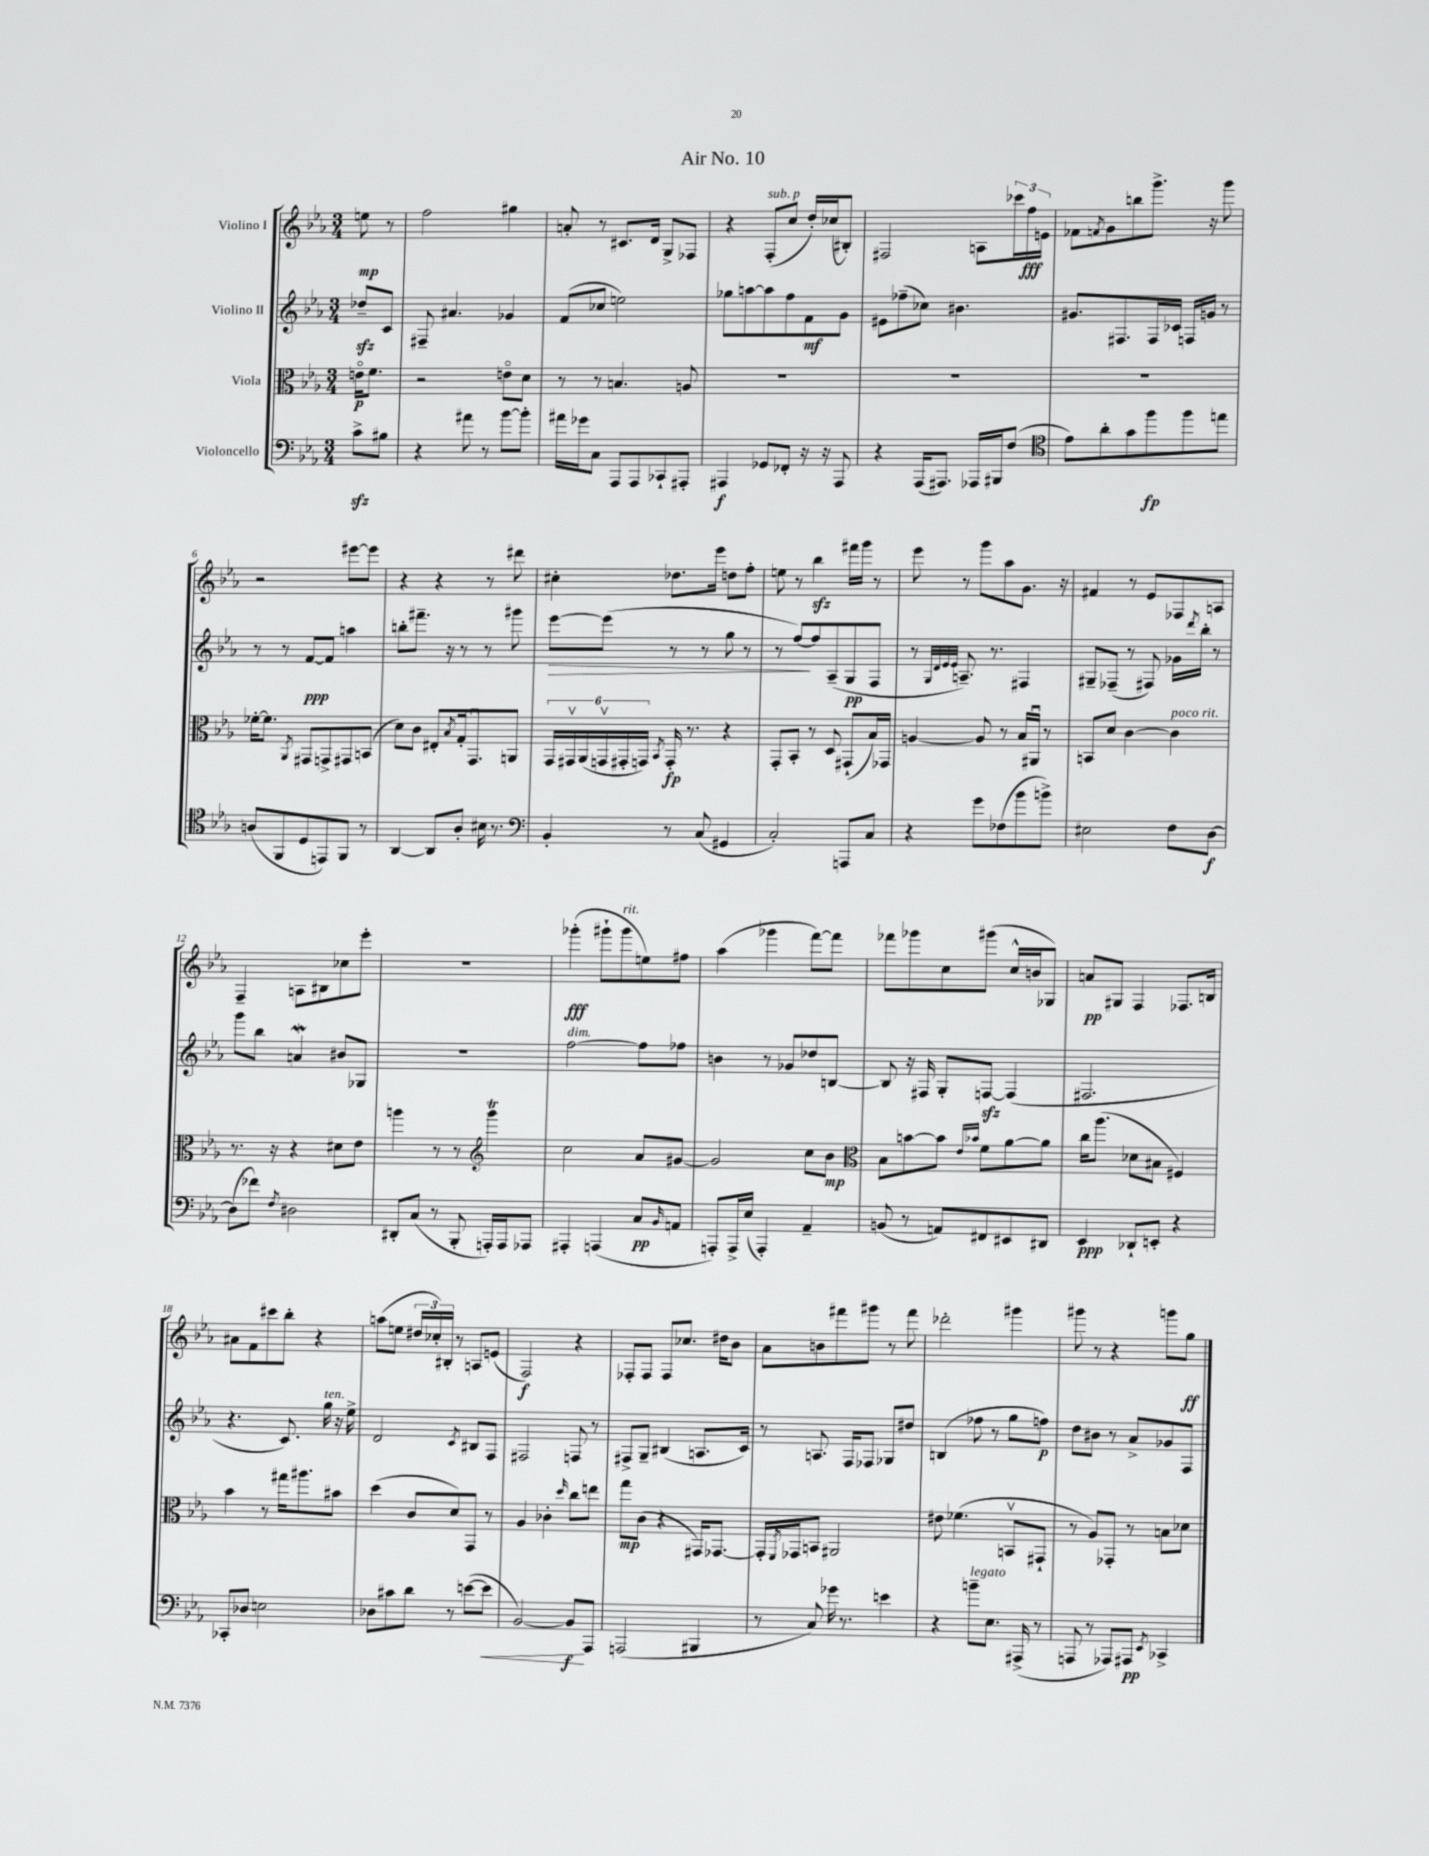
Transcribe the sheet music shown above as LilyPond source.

\header { title = "Air No. 10" }
<<
\new StaffGroup <<
\new Staff = "s0" \with { instrumentName = "Violino I" } {
    \clef treble \key ees \major \numericTimeSignature \time 3/4 \partial 4
    e''8\mp r8 |
    f''2 gis''4 |
    a'8-. r8 cis'8. d'16 g8-> fes8 |
    r4 f8-.^\markup { \italic "sub. p" }( c''8 d''16-.) ces''16( bis8-.) |
    fis2 a8 \tuplet 3/2 { ces'''16 f''16\fff e'16 } |
    fes'8 \acciaccatura { f'8 } g'8 b''8 g'''8.-> r16 g'''8 |
    r2 eis'''8~ eis'''8 |
    r4 r4 r8 dis'''8 |
    cis''4-. des''8. ees'''16 d''8 f''8-. |
    e''8 r8 bes''4\sfz fis'''16 g'''16 r8 |
    ees'''8 r8 g'''8 aes''8 g'8. r16 |
    fis'4 r8 ees'8 fes8 a8 |
    f4-- a8 bis8 ces''8 ees'''8-. |
    R2. |
    ges'''4-.\fff( gis'''8-! gis'''8^\markup { \italic "rit." } e''8) fis''8 |
    aes''4( ges'''4 f'''8~) f'''8 |
    fes'''8 ges'''8 c''8 gis'''8( c''16-^ b'16 ges8) |
    a'8\pp gis8 f4 fes8. b16 |
    ais'8 f'8 cis'''8 bes''8-. r4 |
    a''8( e''8 \tuplet 3/2 { dis''16 ces''16-.) bis16-. } r8 a8 e'8( |
    f2\f) r4 |
    fes8-. fes8 fes8 ces''8. dis''16 bes'8 |
    aes'8 b'8 fis'''8 gis'''8 r8 fis'''8 |
    des'''2-. gis'''4 |
    gis'''8 r8 r4 g'''8 g''8\ff \bar "|." |
}
\new Staff = "s1" \with { instrumentName = "Violino II" } {
    \clef treble \key ees \major \numericTimeSignature \time 3/4 \partial 4
    des''8--\sfz c'8 |
    fis8-- ais'4. ges'4 |
    f'8( ces''8 e''2) |
    ges''8 a''8~ a''8 f''8 f'8\mf g'8 |
    eis'8 fes''8--( ces''8) bis'4. |
    gis'8. fis8. fis16 ces'16 f16 g'16 r8 |
    r8 r8 f'8~\ppp f'8 a''4 |
    b''8-. fis'''8.-- r16 r8 r8 gis'''8 |
    ees'''8~\> ees'''8( r8 r8 g''8 r8 |
    r8 f''8~\!) f''8 aes8--( g8\pp f8 |
    r8 \grace { g32 d'32 ees'32 ees'32 } a8.--) r8. fis4 |
    gis8-- fes8--( r8 fis8) ges'16 \acciaccatura { d'''8 } bes''16-. r8 |
    g'''8 bes''8 a'4\mordent bis'8 ges8 |
    R2. |
    f''2~^\markup { \italic "dim." } f''8 fes''8 |
    b'4 r8 ges'8 des''8 b8~ |
    b8 r16 fis16 g8-. f8~\sfz f4( |
    fis2. |
    r4. c'8.) g''16^\markup { \italic "ten." } r16 ees''16-> |
    d'2 \acciaccatura { c'8 } bis8 f8 |
    fis2 f8 r8 |
    fis8-> g8-- bis4( a8. c'16) |
    r8 a8. f16 fes8 ges8 dis''8 |
    b4( fes''8 r8 g''8 f''8\p) |
    d''8 bis'8 r8 aes'8-> ges'8 f8 \bar "|." |
}
\new Staff = "s2" \with { instrumentName = "Viola" } {
    \clef alto \key ees \major \numericTimeSignature \time 3/4 \partial 4
    e'16\flageolet\p f'8. |
    r2 e'8\flageolet d'8 |
    r8 r8 b4. a8 |
    R2. |
    R2. |
    R2. |
    fes'16~-. fes'8. \acciaccatura { aes,8 } gis,8 g,8-> gis,8 b,8( |
    d'8) c'8 eis8-. \acciaccatura { bes8 } g16-. g,8.\downbow a,8 |
    \tuplet 6/4 { g,16 gis,16\upbow aes,16( g,16\upbow gis,16-. g,16) } \acciaccatura { bes,8 } g,16-.\fp r8. r4 |
    g,8-. bes,8-. r8 d8 gis,8-!( bes16) ges,16 |
    a4~ a8 r8 bes16 ais,16\downbow r8 |
    b,8 d'8 c'4~ c'4^\markup { \italic "poco rit." } |
    r8. r16 r4 dis'8 ees'8 |
    a''4 r8 r8 \clef treble g'''4\trill |
    c''2 aes'8 gis'8~ |
    gis'2 c''8 bes'8\mp |
    \clef alto bes8 b'8~ b'8 \grace { ees'16 bes'16 } f'8 aes'8~ aes'8 |
    c''16 aes''8.( des'8 bis8 fis4) |
    bes'4 r8 gis''16 ais''8. bis'8 |
    d''4( c'8 d'8) g,8 r8 |
    aes4 ces'4-. \grace { d''16 } c''8 e''8 |
    g''8\mp c'8( r4 gis,16) ges,8.~ |
    ges,16-. \acciaccatura { f,8 } ges,16 b,8 ais,2 |
    eis'8 fes'4.( b,8\upbow gis,8-! |
    r8 aes8) ges,8-. r8 b8 des'8 \bar "|." |
}
\new Staff = "s3" \with { instrumentName = "Violoncello" } {
    \clef bass \key ees \major \numericTimeSignature \time 3/4 \partial 4
    c'8->\sfz bis8 |
    r4 ais'8 r8 bes'8~ bes'8-. |
    ais'16 ges'16 c8 aes,,8 aes,,8 ces,8-! ais,,8-. |
    ais,,4\f ges,8 fes,8-. r16 r16 ais,,8 |
    r4 aes,,16( ais,,8.) aes,,16 bis,,16 f8( |
    \clef tenor ees'8) aes'8-. g'8 f''8\fp f''8 e''8 |
    a8( f,8 d8 e,8) f,8 r8 |
    aes,4~ aes,8 aes8-. bis16 r8. |
    \clef bass bes,4-. r8 c8( gis,4 |
    c2-.) a,,8 c8 |
    r4 g'8 fes8( bes'8 b'8->) |
    eis2 f8 d8~\f |
    d8( fes'8) \acciaccatura { f8 } dis2 |
    dis,8-. c8( r8 bes,,8-. a,,16-.) a,,16 aes,,8 |
    ais,,4-. a,,4( c8\pp \grace { bes,16 } a,8 |
    a,,8-.) a,,16-> ees16( a,,4-.) aes,4-- |
    b,8( r8 a,8) fis,8 eis,8 dis,8 |
    ees,4\ppp des,8-! e,8-. r4 |
    ces,8-. des8 e2 |
    des8 cis'8 d'8 r8 e'8~( e'8\< |
    bes,2~) bes,8\f\! aes,,8 |
    a,,2( bis,,4 |
    r8 c8) ges'16 r8. e'4 |
    r4 b'8--^\markup { \italic "legato" } ees8. ais,,16->( r8 |
    a,,8 r8 aes,,8) ais,,8\pp \acciaccatura { ees,8 } ces,4-> \bar "|." |
}
>>
>>
